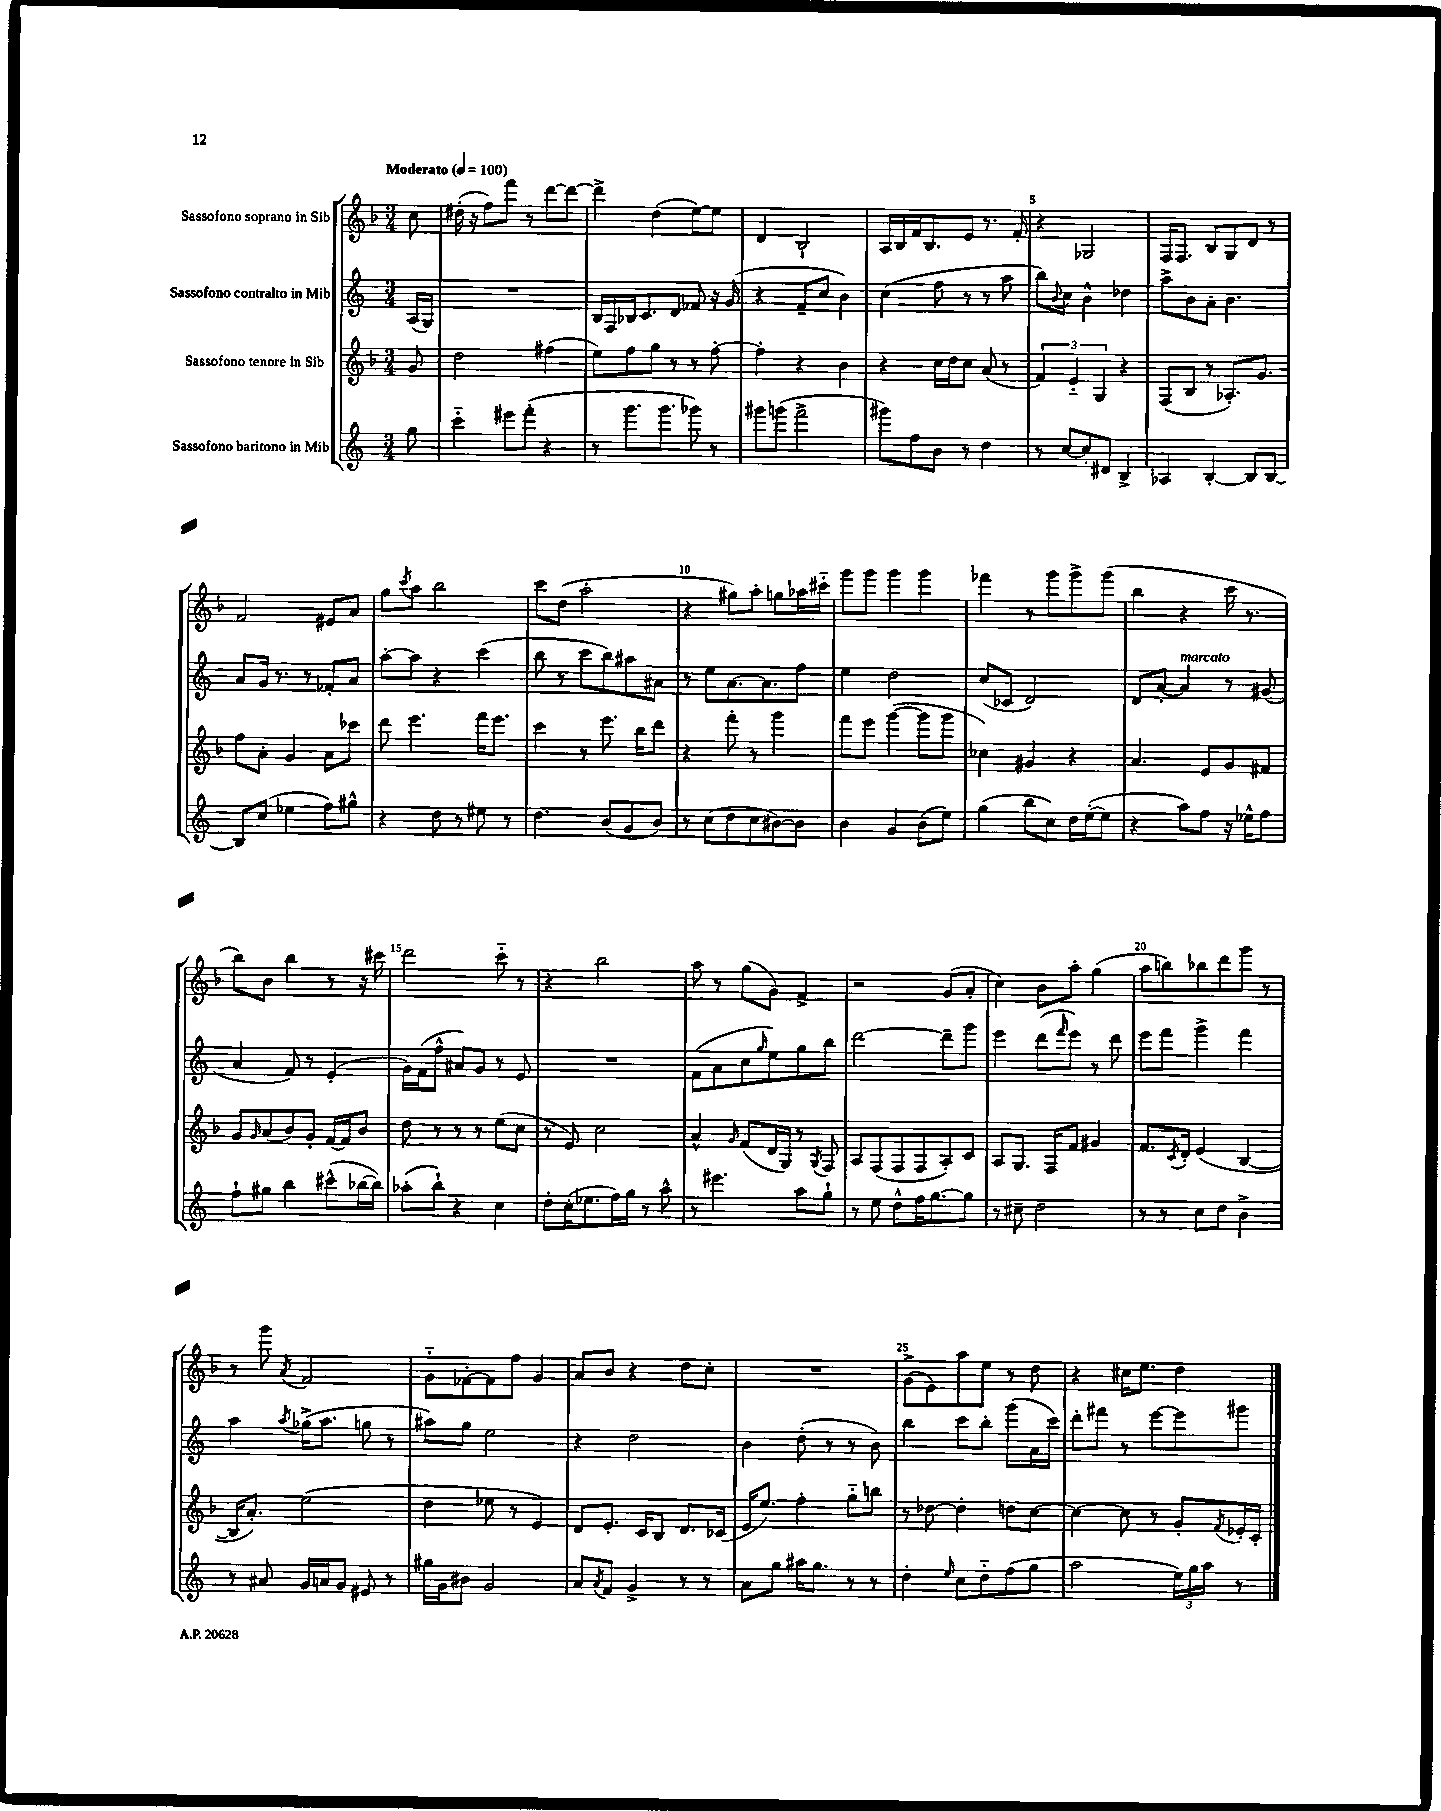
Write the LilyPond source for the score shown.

<<
\new StaffGroup <<
\new Staff = "s0" \with { instrumentName = "Sassofono soprano in Sib" } {
    \clef treble \key f \major \numericTimeSignature \time 3/4 \partial 8 \tempo "Moderato" 4 = 100
    c''8 |
    dis''16-.( r16 f''8) f'''8 r8 d'''8~ d'''8~ |
    d'''4-> d''4( e''8~) e''8 |
    d'4 bes2-! |
    a16 bes16 f'16 bes8. e'8 r8. f'16-. |
    r4 ges2 |
    f16 f8. bes8 g8 d'8 r8 |
    f'2 eis'8 a'8 |
    g''8 \acciaccatura { c'''8 } a''8 bes''2 |
    c'''8 d''8( a''2-. |
    r4 gis''8) a''8-. g''8 aes''16 cis'''16-_ |
    g'''8 g'''8 g'''4 g'''4 |
    fes'''4 r8 g'''8 g'''8-> g'''8( |
    bes''4 r4 c'''16 r8. |
    bes''8) bes'8 bes''4 r8 r16 cis'''16 |
    d'''2 c'''8-_ r8 |
    r4 bes''2 |
    a''8 r8 g''8( g'8) f'4-> |
    r2 g'8( a'8-. |
    c''4) bes'8 a''8-. g''4( |
    a''8 b''8) bes''8 d'''8 g'''8 r8 |
    r8 g'''8 \acciaccatura { a'8 } f'2 |
    g'8-_ fes'8~-. fes'8 f''8 g'4 |
    a'8 bes'8 r4 d''8 c''8-. |
    R2. |
    g'8->( e'8) a''8 e''8 r8 d''8 |
    r4 cis''16 e''8. d''4 \bar "|." |
}
\new Staff = "s1" \with { instrumentName = "Sassofono contralto in Mib" } {
    \clef treble \key c \major \numericTimeSignature \time 3/4 \partial 8
    a16( g16) |
    R2. |
    b16 f16 bes16 c'8. d'8 fes'8 r16 g'16( |
    r4 f'8-- c''8 b'4) |
    c''4( f''8 r8 r8 a''8 |
    b''8) \appoggiatura { b'8 } c''8 b'4-^ des''4 |
    a''8-> b'8 a'8-. b'4. |
    a'8 g'16 r8. r8 fes'8-. a'8 |
    a''8~-. a''8 r4 c'''4( |
    b''8 r8 c'''8 b''8) ais''8 ais'8 |
    r8 e''8 a'8.~ a'8. f''8 |
    e''4 d''2 |
    c''8( ces'8 d'2) |
    d'8 a'8~-. a'4^\markup { \italic "marcato" } r8 gis'8( |
    a'4 f'8) r8 e'4-.( |
    g'16) f'16( f''8-^ ais'8) g'8 r8 e'8 |
    R2. |
    f'8( a'8 c''8 \grace { g''16 } e''8) g''8 b''8 |
    d'''2~ d'''8-- g'''8 |
    e'''4 d'''8( \grace { f'''16 } e'''8) r8 d'''8 |
    e'''8 f'''8 g'''4-> f'''4 |
    a''4 \acciaccatura { a''8 } ges''16->( a''8. g''8 r8 |
    ais''8) g''8 e''2 |
    r4 d''2 |
    b'4 d''8-.( r8 r8 b'8) |
    b''4 c'''8 b''8-. g'''8( a'16 c'''16) |
    d'''8-. fis'''8 r8 e'''8~ e'''8 gis'''8 \bar "|." |
}
\new Staff = "s2" \with { instrumentName = "Sassofono tenore in Sib" } {
    \clef treble \key f \major \numericTimeSignature \time 3/4 \partial 8
    g'8 |
    d''2 fis''4( |
    e''8) f''8 g''8 r8 r8 f''8~-. |
    f''4-. r4 bes'4 |
    r4 c''16 d''16 c''8 a'8( r8 |
    \tuplet 3/2 { f'4) e'4-_ g4 } r4 |
    f8( bes8 r8 aes8.-.) g'8. |
    f''8 a'8-. g'4 a'8 ces'''8 |
    d'''8 e'''4. f'''16 e'''8. |
    c'''4 r8 e'''8. bes''16 d'''8 |
    r4 f'''8-. r8 g'''4 |
    f'''8 e'''8 g'''4~( g'''8 g'''8 |
    ces''4) gis'4 r4 |
    a'4. e'8 g'8 fis'8 |
    g'8 \grace { g'16 } a'8( bes'8) g'8-. f'16~ f'16 bes'8 |
    d''8 r8 r8 r8 e''8( c''8 |
    r8 e'8) c''2 |
    a'4-^ \grace { g'16 } f'8( d'16 g16) r8 \acciaccatura { g8 } f8 |
    a8 f8( f8 f8 a8-.) c'8 |
    a8 g8. f16 f'8 gis'4 |
    f'8. \acciaccatura { c'8 } d'16-. e'4( bes4~ |
    bes16 a'8.-.) e''2( |
    d''4 ees''8 r8 e'4) |
    d'8 e'8.-. c'16 bes8 d'8. ces'16( |
    e'16 e''8.) f''4-. g''8-_ b''8 |
    r8 des''8~ des''4-. d''8 c''8~ |
    c''4~ c''8 r8 g'8-. \acciaccatura { f'8 } ees'16-. c'16-. \bar "|." |
}
\new Staff = "s3" \with { instrumentName = "Sassofono baritono in Mib" } {
    \clef treble \key c \major \numericTimeSignature \time 3/4 \partial 8
    g''8 |
    c'''4-_ eis'''8 f'''8-.( r4 |
    r8 g'''8. g'''8. ges'''8) r8 |
    gis'''8 g'''8( f'''2-> |
    gis'''8) f''8 b'8 r8 d''4 |
    r8 c''8~ c''8-. dis'8 b4-> |
    aes4 b4~-. b8 b8~ |
    b8 c''8( ees''4 f''8) gis''8-^ |
    r4 d''8 r8 eis''8 r8 |
    d''4. b'8( g'8 b'8) |
    r8 c''8( d''8 c''8 bis'8~) bis'8 |
    b'4 g'4 b'8( e''8) |
    g''4( b''8 c''8) d''16 e''16~-.( e''8 |
    r4 a''8) f''8 r16 ees''16-^ f''8 |
    f''8-! gis''8 b''4 cis'''8-^( bes''16~ bes''16) |
    aes''8-.( b''8-!) r4 c''4 |
    d''8-. c''16-.( ees''8. f''16) g''16 r8 a''8-^ |
    r8 eis'''4. a''8 g''8-! |
    r8 e''8 d''8-^ f''16 g''8.~ g''8 |
    r8 cis''8-- d''2 |
    r8 r8 c''8 d''8 b'4-> |
    r8 ais'8 g'16 a'16 g'8 eis'8 r8 |
    gis''16 g'16 bis'8 g'2 |
    a'8 \acciaccatura { a'8 } f'8 g'4-> r8 r8 |
    a'8 g''8 ais''16 g''8. r8 r8 |
    d''4-. \grace { e''16 } c''8 d''8-_ f''8( g''8 |
    a''2 \tuplet 3/2 { e''16) g''16 a''16 } r8 \bar "|." |
}
>>
>>
\layout { \context { \Score \override BarNumber.break-visibility = ##(#f #t #t) barNumberVisibility = #(every-nth-bar-number-visible 5) } }
